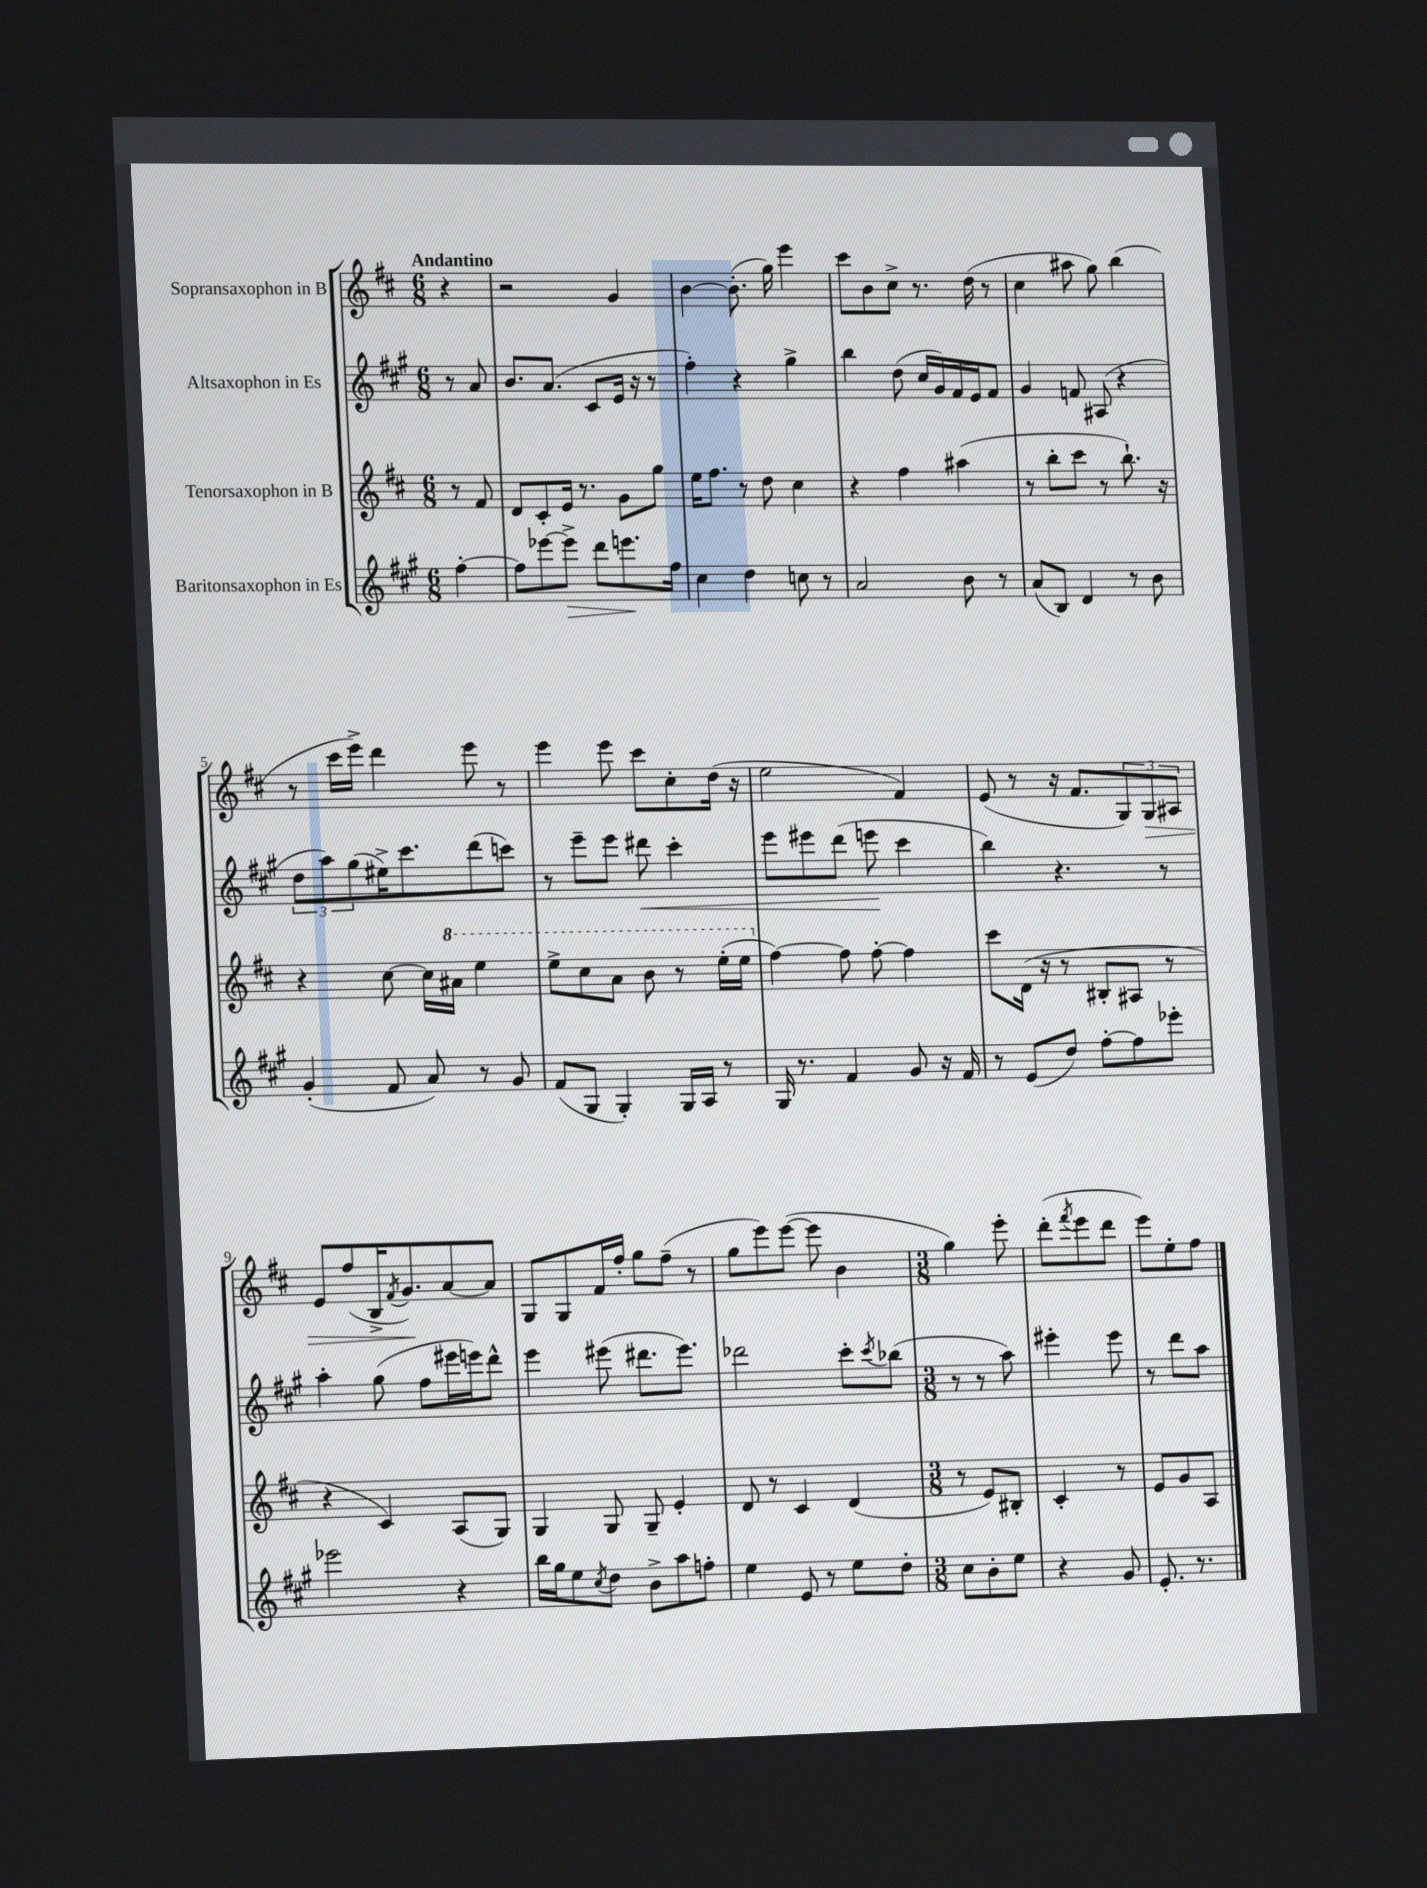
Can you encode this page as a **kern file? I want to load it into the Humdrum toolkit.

**kern	**kern	**kern	**kern
*staff4	*staff3	*staff2	*staff1
*clefG2	*clefG2	*clefG2	*clefG2
*k[f#c#g#]	*k[f#c#]	*k[f#c#g#]	*k[f#c#]
*M6/8	*M6/8	*M6/8	*M6/8
[4ff#'	8r	8r	4r
.	8f#	8a	.
=	=	=	=
8ff#]	8d	8.b	2r
[8eee-	8c#'	.	.
.	.	(8.a	.
8eee-^]	16e	.	.
.	8.r	.	.
8ddd	.	8c#	.
8.eee	8g	16e	4g
.	.	16r	.
.	8gg	8r	.
16ff#	.	.	.
=	=	=	=
4cc#	16ee	4ff#')	[4b
.	8.ff#	.	.
4dd	8r	4r	(8.b']
.	8dd	.	.
.	.	.	16gg)
8cc	4cc#	4gg#^	4eee
8r	.	.	.
=	=	=	=
2a	4r	4bb	8ccc#
.	.	.	8b
.	4ff#	(8dd	8cc#^
.	.	16cc#	8.r
.	.	16g#)	.
8b	(4aa#	16f#	.
.	.	16e	(16dd
8r	.	8f#	8r
=	=	=	=
(8a	8r	4g#	4cc#
8B)	8bb'	.	.
4d	8ccc#	8f	8aa#
.	8r	(8A#	8gg)
8r	8.bb`)	4r	(4bb
8b	.	.	.
.	16r	.	.
=	=	=	=
(4g#'	4r	12dd	8r
.	.	12aa)	.
.	.	.	16ccc#
.	.	(12gg#	.
.	.	.	16eee^)
8f#	[8cc#	16ee#^)	4ddd
.	.	8.ccc#	.
8a)	16cc#]	.	.
.	16aa#	.	.
8r	4eee	(8ddd	8eee
8g#	.	8ccc)	8r
=	=	=	=
(8f#	8eee^	8r	4eee
8G#	8ccc#	8eee~	.
4G#')	8aa	8eee	8eee
.	8bb	8ddd#	8ccc#
16G#	8r	4ccc#'	8cc#'
16A	.	.	.
8r	(16eee'	.	(16dd
.	16eee	.	16r
=	=	=	=
16G#	[4ff#)	8eee	2ee
8.r	.	.	.
.	.	8eee#	.
4f#	8ff#]	(8ddd	.
.	[8ff#'	8eee	.
8g#	4ff#]	4ccc#	4f#)
16r	.	.	.
16f#	.	.	.
=	=	=	=
8r	8ccc#	4bb)	(8e
(8e	(16d	.	8r
.	16r	.	.
8dd)	8r	4.r	16r
.	.	.	8.f#
[8ff#'	8B#'	.	.
8ff#]	8A#	.	12G)
.	.	.	12G
8eee-'	8r	8r	.
.	.	.	12A#
=	=	=	=
2eee-	4r	4aa'	8e
.	.	.	(8ff#
.	4c#)	(8gg#	16B^
.	.	.	8qf#
.	.	.	8.g)
.	.	8ff#	.
4r	(8A	16eee#	[8a
.	.	16eee)	.
.	8G)	8ddd^^	8a]
=	=	=	=
16bb	4G	4eee	8G
16gg#	.	.	.
8ee	.	.	8G
8qcc#	.	.	.
8dd	8G	(8eee#	16f#
.	.	.	16ff#'
8b^	8G~	8.ddd#	8gg
8aa	4e'	.	(8ff#~
.	.	8.eee#)	.
8ff'	.	.	8r
=	=	=	=
4ee	8d	2ddd-	8gg
.	8r	.	8eee)
8e	4c#	.	([8eee
8r	.	.	8eee]
8ee	(4d	8ccc#'	4b
.	.	8qccc#	.
8dd'	.	(8bb-	.
=	=	=	=
*M3/8	*M3/8	*M3/8	*M3/8
8cc#	8r	8r	4gg)
8b'	8e)	8r	.
8ee	8B#'	8aa)	8eee'
=	=	=	=
4r	4c#'	4eee#'	(8ddd'
.	.	.	8qfff#
.	.	.	8eee
8g#	8r	8eee#	8ddd
=	=	=	=
8.e'	8e	8r	8eee)
.	8g	8ddd	8ee'
8.r	.	.	.
.	8A	8aa	8ff#
==	==	==	==
*-	*-	*-	*-
